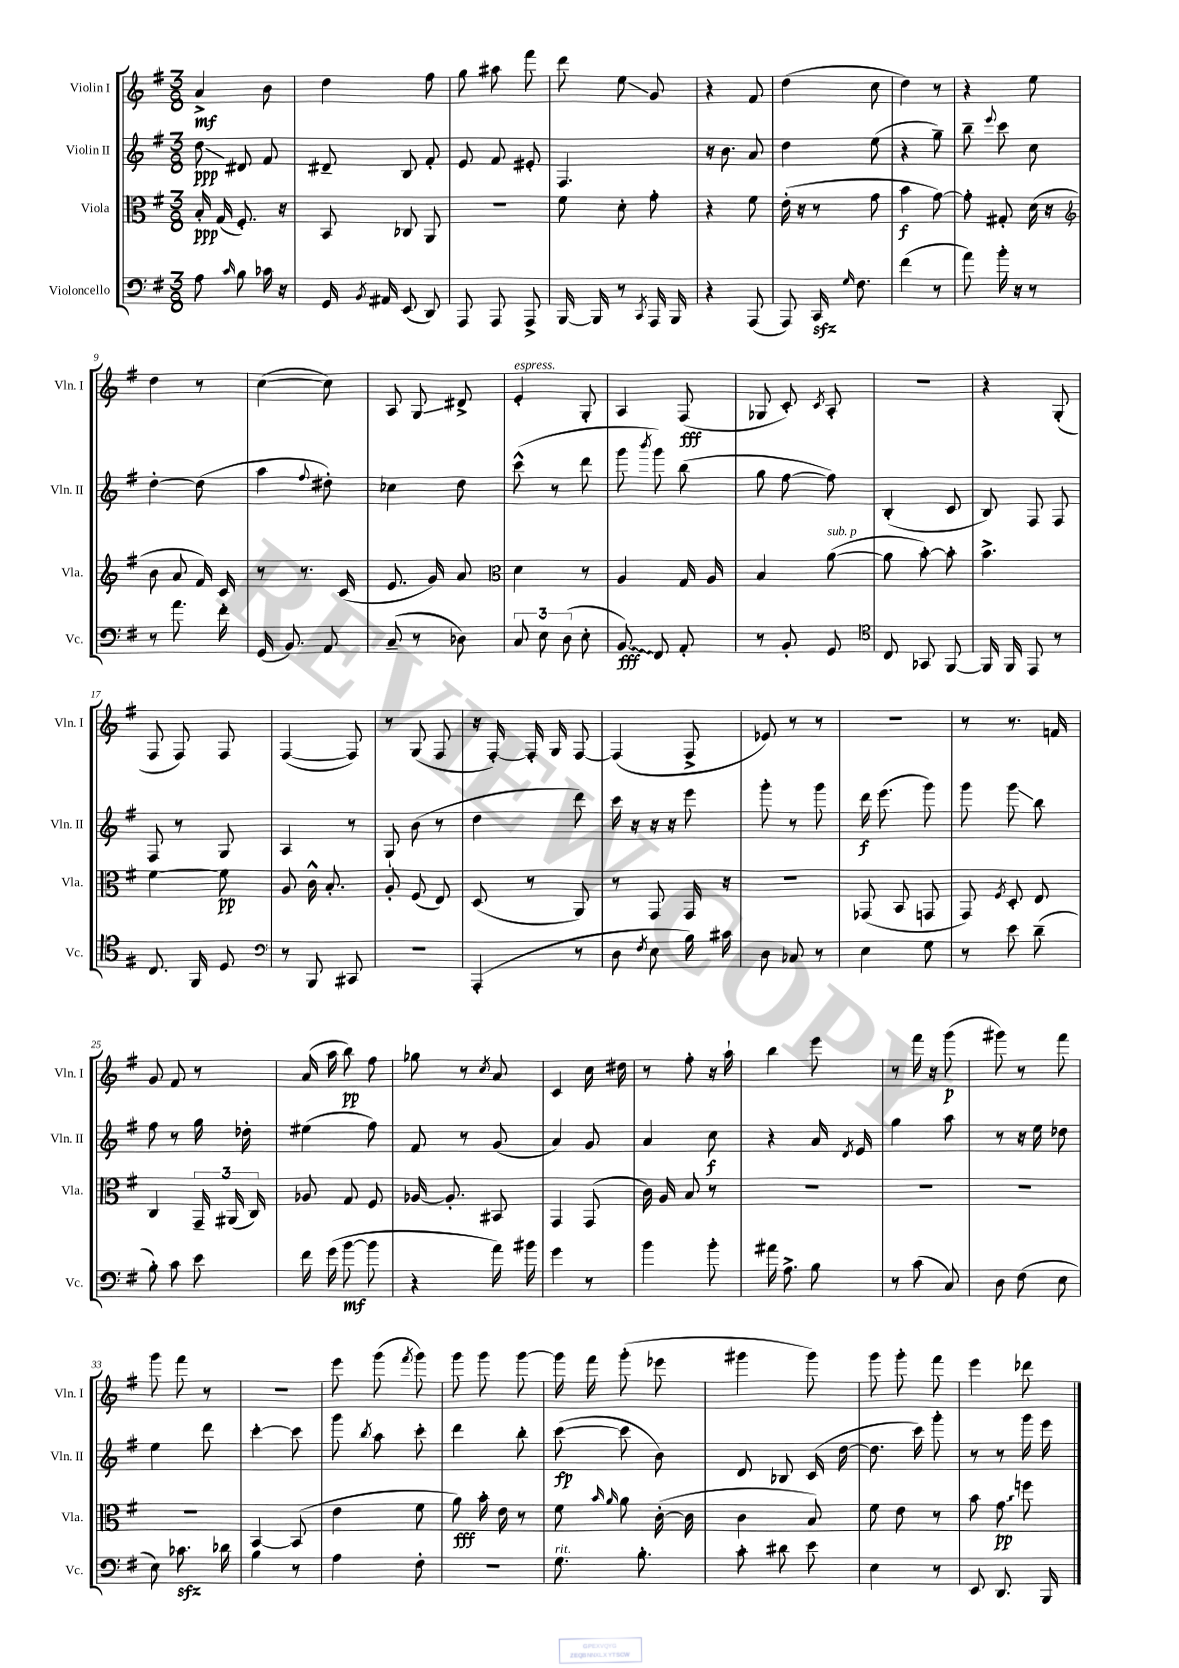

**kern	**kern	**kern	**kern
*staff4	*staff3	*staff2	*staff1
*clefF4	*clefC3	*clefG2	*clefG2
*k[f#]	*k[f#]	*k[f#]	*k[f#]
*M3/8	*M3/8	*M3/8	*M3/8
8A	16B'	8dd	4a^
.	(16G	.	.
16qqc	.	.	.
8B	8.F#')	8d#	.
16c-	.	8f#	8b
16r	16r	.	.
=	=	=	=
16GG	8BB	8d#~	4dd
8qBB	.	.	.
16AA#	.	.	.
(8EE	8C-	8B	.
8DD)	8AA	8f#'	8ff#
=	=	=	=
8AAA	4.r	8e	8gg
8AAA	.	8f#	8aa#
8AAA^	.	8e#'	8fff#
=	=	=	=
[16BBB	8f#	4.F#	8ddd
16BBB]	.	.	.
8r	8d'	.	8ee
8qCC	.	.	.
16AAA	8g'	.	8g
16BBB	.	.	.
=	=	=	=
4r	4r	16r	4r
.	.	8.b	.
(8AAA	8f#	8a	8f#
=	=	=	=
8AAA)	(16e'	4dd	(4dd
.	16r	.	.
16CC	8r	.	.
16qqG	.	.	.
8.F#	.	.	.
.	8g	(8ee	8cc
=	=	=	=
(4f#	4b	4r	4dd)
8r	[8g)	8gg~)	8r
=	=	=	=
8a)	8g']	8bb~	4r
.	.	8qqeee	.
16b'	8G#'	8ccc	.
16r	.	.	.
8r	(16d	8cc	8ee
.	16r	.	.
=	=	=	=
*	*clefG2	*	*
8r	8b	[4dd'	4dd
8.a	8a	.	.
.	16f#)	(8dd]	8r
16f#'	16c	.	.
=	=	=	=
(16GG	8r	4aa	([4cc
8.BB)	.	.	.
.	8.r	.	.
.	.	8qqff#	.
8AA	.	8dd#')	8cc])
.	(16c	.	.
=	=	=	=
(8C~	8.e	4cc-	8A
8r	.	.	8G
.	16g)	.	.
8D-)	8a	8dd	8d#^
=	=	=	=
*	*clefC3	*	*
12C	4d	(8ccc^^	4e'
12E	.	.	.
.	.	8r	.
(12D	.	.	.
8E'	8r	8ddd	8G'
=	=	=	=
8BB)	4A	8ggg	4A
.	.	8qbbb	.
8FF#	.	8ggg)	.
8AA'	16G	(8bb	(8F#
.	16A	.	.
=	=	=	=
8r	4B	8gg	8G-
8BB'	.	[8ff#	8c')
.	.	.	8qc
8GG	([8a	8ff#])	8A'
=	=	=	=
*clefC4	*	*	*
8C	8a]	(4B'	4.r
8GG-	[8b')	.	.
[8FF#	8b']	8c	.
=	=	=	=
16FF#]	4.b^	8B)	4r
16FF#	.	.	.
8EE	.	8F#	.
8r	.	8F#	(8G'
=	=	=	=
8.C	[4f#	8F#	8F#
.	.	8r	8F#)
16FF#	.	.	.
8D	8f#]	8G	8F#
=	=	=	=
*clefF4	*	*	*
8r	8A	4A	([4F#
8BBB	16c^^	.	.
.	8.B'	.	.
8CC#	.	8r	8F#])
=	=	=	=
4.r	8A'	8G`	8r
.	(8F#	(8b	(8G
.	8E)	8r	8F#
=	=	=	=
(4AAA'	(8D	4dd	16r
.	.	.	[16F#')
.	8r	.	16F#']
.	.	.	16G
8r	8AA)	8ddd)	[8F#
=	=	=	=
8D	8r	16ccc	(4F#]
.	.	16r	.
8qF#	.	.	.
8E	8GG	16r	.
.	.	16r	.
16B)	16GG	8eee	8F#^
16c#	16r	.	.
=	=	=	=
8D	4.r	8ggg'	8e-)
8C-	.	8r	8r
8r	.	8ggg	8r
=	=	=	=
4E	(8GG-	16ddd	4.r
.	.	(8.eee	.
.	8BB	.	.
8G	8GG	8ggg)	.
=	=	=	=
8r	8GG)	8ggg	8r
.	8qF#	.	.
8e	8D'	8ggg	8.r
(8d~	8E	8bb	.
.	.	.	16f
=	=	=	=
8B')	4C	8ff#	8g
8c	.	8r	8f#
8e	24GG~	16gg	8r
.	(24AA#	.	.
.	.	16dd-'	.
.	24C)	.	.
=	=	=	=
16f#	8A-	(4ee#	(16a
(16g	.	.	16aa
[8b	8G	.	8bb)
8b]	8F#	8ff#)	8ff#
=	=	=	=
4r	[16A-	8f#	8gg-
.	8.A-']	.	.
.	.	8r	8r
.	.	.	8qcc
16a)	8BB#	(8g	8a
16b#	.	.	.
=	=	=	=
4g	4GG	4a)	4c
8r	(8GG	8g	16cc
.	.	.	16dd#
=	=	=	=
4b	16c)	4a	8r
.	16A	.	.
.	8B	.	8ff#'
8b'	8r	8cc	16r
.	.	.	16aa`
=	=	=	=
16a#	4.r	4r	4bb
8.A^	.	.	.
8B	.	16a	8eee
.	.	8qd	.
.	.	16e	.
=	=	=	=
8r	4.r	4gg	8r
(8c	.	.	16fff#
.	.	.	16r
8C)	.	8aa	(8ggg
=	=	=	=
8D	4.r	8r	8ggg#)
(8F#	.	16r	8r
.	.	16ee	.
8E	.	8dd-	8fff#
=	=	=	=
8E)	4.r	4ee	8ggg
8.c-	.	.	8fff#
.	.	8ddd	8r
16d-	.	.	.
=	=	=	=
4B	[4BB	[4ccc'	4.r
8r	(8BB]	8ccc]	.
=	=	=	=
4A	4e	8ggg	8eee
.	.	8qbb	.
.	.	8aa	(8ggg
.	.	.	8qfff#
8F#'	8f#	8ccc'	8ggg)
=	=	=	=
4.r	8a)	4ddd	8ggg
.	16b'	.	8ggg
.	16e	.	.
.	8r	8bb'	[8ggg
=	=	=	=
8.G	8f#	([8ccc	16ggg]
.	.	.	16fff#
.	16qqb	.	.
.	16qqa	.	.
.	8a	8ccc]	(8ggg'
8.B'	.	.	.
.	([16c'	8b)	8eee-
.	16c]	.	.
=	=	=	=
8c'	4c	8d	4ggg#
8d#	.	8B-	.
8e	8B)	(16c	8ggg#)
.	.	[16dd	.
=	=	=	=
4E	8f#	8.dd]	8ggg
.	8e	.	8ggg'
.	.	16ccc)	.
8r	8r	8ggg'	8fff#
=	=	=	=
8EE	8b	8r	4eee
8.DD	8g	8r	.
.	8ff	16ggg	8ddd-
16BBB	.	16eee	.
==	==	==	==
*-	*-	*-	*-
